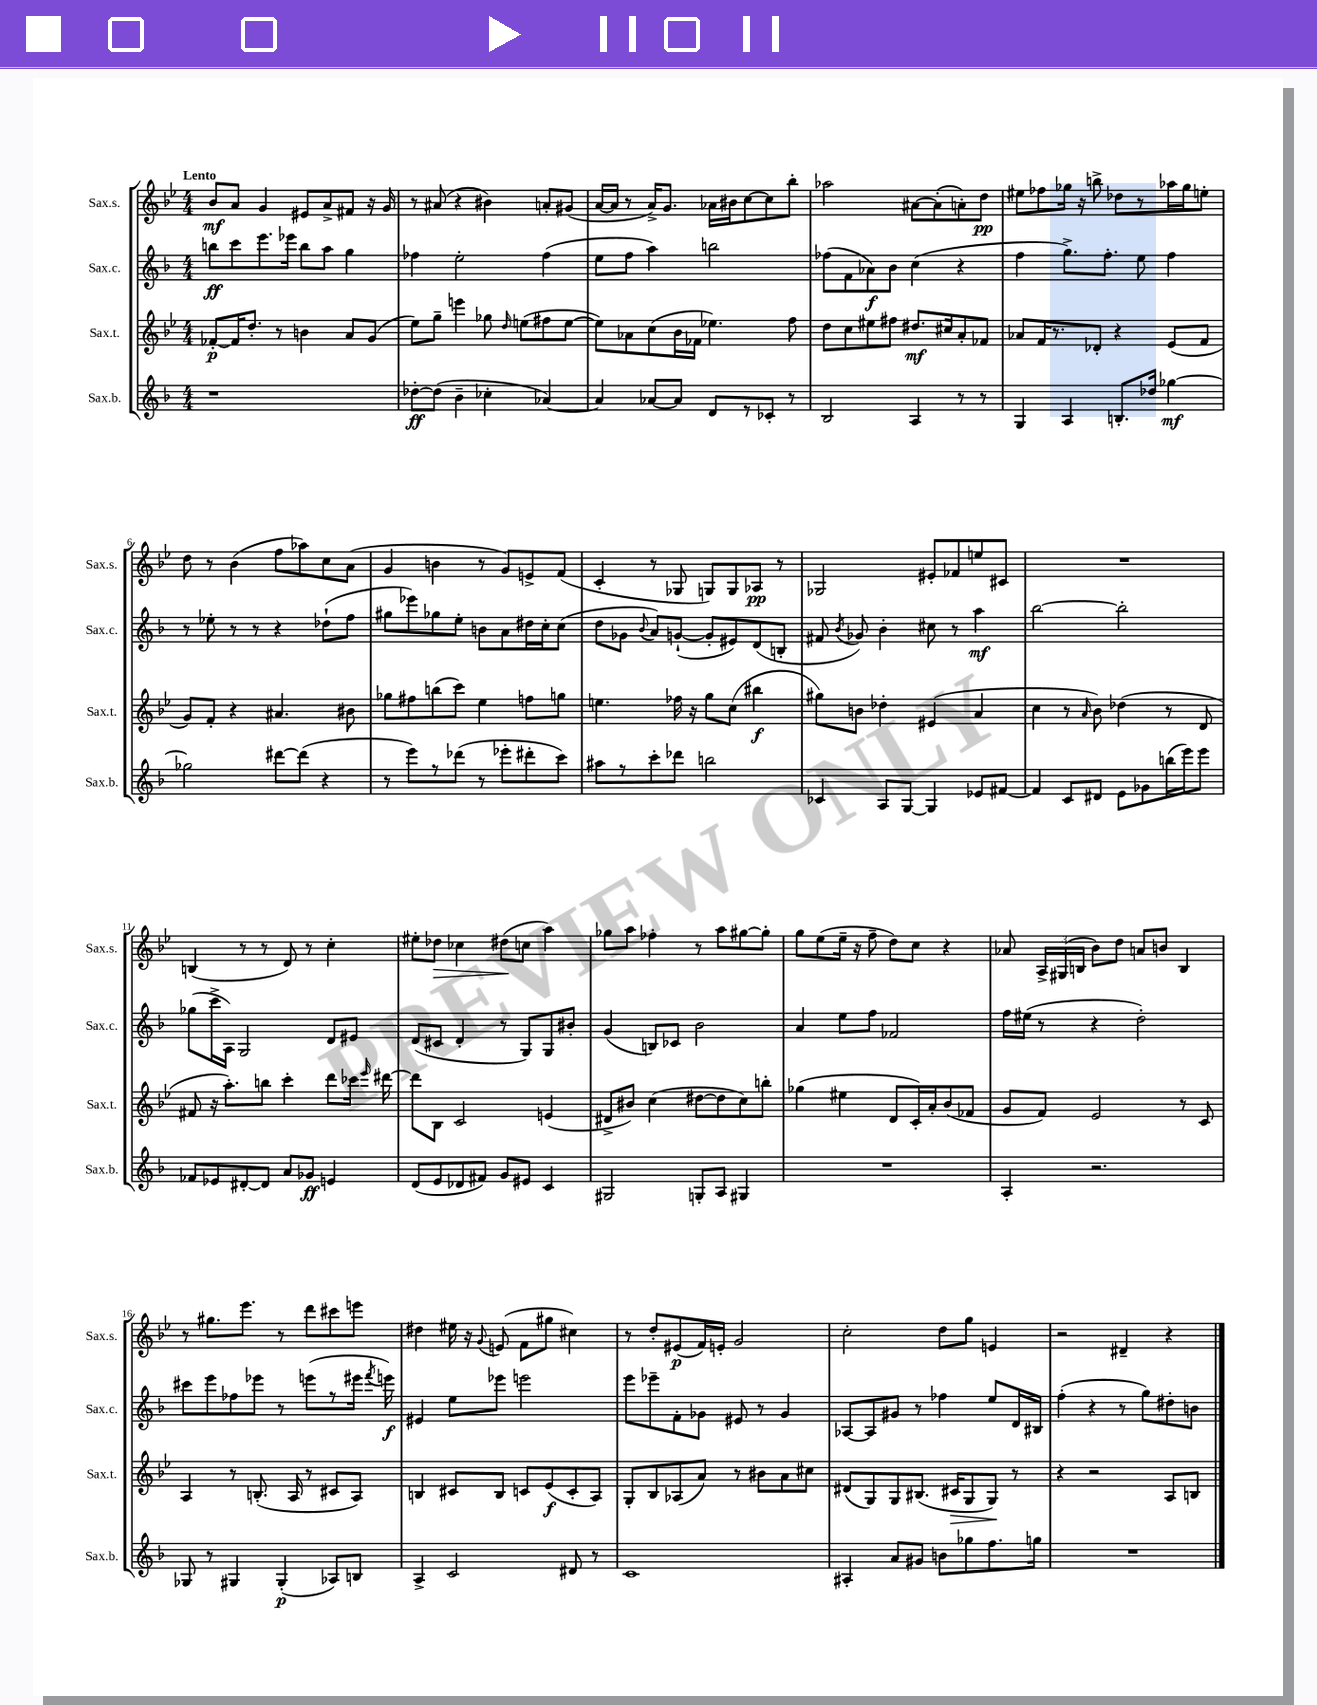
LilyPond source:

<<
\new StaffGroup <<
\new Staff = "s0" \with { instrumentName = "Sax.s." shortInstrumentName = "Sax.s." } {
    \clef treble \key bes \major \numericTimeSignature \time 4/4 \tempo "Lento"
    \autoBeamOff bes'8[\mf a'8] g'4 eis'8[ a'8-> fis'8] r16 g'16 |
    r8 ais'8( r4 bis'4) a'8[-. gis'8]( |
    a'16[~ a'16] r8 a'16[->) g'8.] aes'16[ bis'16 c''8~ c''8 bes''8]-. |
    aes''2 ais'8[~ ais'8-.( a'8-.) d''8]\pp |
    eis''8[ fes''8 ges''16] r16 b''8-> des''8[ r8 aes''16 ges''16 e''8]-. |
    d''8 r8 bes'4( f''8[ aes''8) c''8 a'8]( |
    g'4 b'4 r8 g'8[) e'8-> f'8]( |
    c'4-. r8 ges8 g8[) g8 aes8]\pp r8 |
    ges2 eis'8[-. fes'8 e''8 cis'8] |
    R1 |
    b4( r8 r8 d'8) r8 c''4-. |
    eis''8[-. des''8]\> ces''4 dis''8[\!( c''8] a''4) |
    ges''8[ a''8] fes''4-. r8 a''8[ gis''8~ gis''8]-. |
    g''8[ ees''8( ees''16]-- r16 f''8-- d''8[) c''8] r4 |
    aes'8 \tuplet 3/2 { a16[-> gis16( b16] } bes'8[) d''8] a'8[ b'8] b4 |
    r8 gis''8.[ ees'''8.] r8 d'''8[ cis'''8 e'''8] |
    dis''4 eis''16 r16 \appoggiatura { g'8 } e'8( f'8[ gis''8] cis''4) |
    r8 d''8[-. eis'8\p( f'16) e'16]-. g'2 |
    c''2-. d''8[ g''8] e'4 |
    r2 dis'4-- r4 \bar "|." |
}
\new Staff = "s1" \with { instrumentName = "Sax.c." shortInstrumentName = "Sax.c." } {
    \clef treble \key f \major \numericTimeSignature \time 4/4
    \autoBeamOff b''8[\ff c'''8 e'''8. ees'''16] b''8[ a''8] g''4 |
    fes''4 e''2-. fes''4( |
    e''8[ f''8] a''4) b''2 |
    fes''8[( f'8 aes'8\f) bes'8] c''4( r4 |
    f''4 g''8.[->) f''8.]-. e''8 f''4 |
    r8 ees''8-. r8 r8 r4 des''8[-!( f''8] |
    gis''8[ ees'''8) ges''8 e''8]-. b'8[ a'8 dis''16 c''16-. c''8]( |
    d''8[ ges'8] \appoggiatura { bes'8 } a'8[) g'8]~-!( g'8[-. eis'8) d'8( b8]-. |
    fis'8 \acciaccatura { bes'8 } ges'8) bes'4-. cis''8 r8 a''4\mf |
    bes''2~ bes''2-. |
    ges''8[( c'''16-> a16]) g2 d'8[ eis'8] |
    d'8[( cis'8] d'4-. r8 g8[) g8 bis'8]-. |
    g'4( b8[) ces'8] bes'2 |
    a'4 e''8[ f''8] fes'2 |
    f''16[ eis''16]( r8 r4 d''2-.) |
    cis'''8[ e'''8 fes''8 ees'''8] r8 e'''8[( r8 eis'''16] \acciaccatura { f'''8 } e'''16\f) |
    eis'4 e''8[ ees'''8] e'''2 |
    e'''8[ ees'''8-- f'8-. ges'8] eis'8 r8 ges'4 |
    aes8[~ aes8 gis'8] r8 fes''4 e''8[ d'16 bis16] |
    f''4-.( r4 r8 g''8[) dis''8-. b'8] \bar "|." |
}
\new Staff = "s2" \with { instrumentName = "Sax.t." shortInstrumentName = "Sax.t." } {
    \clef treble \key bes \major \numericTimeSignature \time 4/4
    \autoBeamOff fes'8[~-.\p fes'16 d''8.]-. r8 b'4 a'8[ g'8]( |
    ees''8[) g''8]-- e'''4 ges''8 \grace { d''16 } e''8[( fis''8 e''8]~ |
    e''8[) aes'8 c''8( bes'16 fes'16] ees''4.) f''8 |
    d''8[ c''8 eis''8 fis''8] dis''8.[\mf cis''16 a'8-. fes'8] |
    aes'8[ f'16 r8. des'8]-. r4 ees'8[( f'8] |
    g'8[) f'8]-. r4 ais'4. bis'8 |
    ges''8[ fis''8 b''8( c'''8]) ees''4 f''8[ g''8] |
    e''4. fes''16 r16 g''8[ c''8]( bis''4\f |
    gis''8[) b'8] des''4-. eis'4( a'4 |
    c''4 r8 \grace { a'16 } bes'8) des''4( r8 d'8 |
    fis'8 r16 a''8.[-.) b''8] c'''4-. d'''8[ ces'''16] \grace { ees'''16 } dis'''16~ |
    dis'''8[ bes8] c'2 e'4( |
    dis'8[-> bis'8]) c''4( dis''8[~ dis''8 c''8) b''8]-. |
    ges''4( eis''4 d'8[ c'16-.) a'16-. bes'8( fes'8] |
    g'8[ f'8]) ees'2 r8 c'8 |
    a4 r8 b8.-.( a16 r8 cis'8[ a8]) |
    b4 cis'8[ b8] c'8[ ees'8\f( c'8-. a8]) |
    g8[-. bes8 aes8( a'8]) r8 bis'8[ a'8 cis''8] |
    dis'8[( g8) g8 bis8.]( cis'16[\> g8 g8]\!) r8 |
    r4 r2 a8[ b8] \bar "|." |
}
\new Staff = "s3" \with { instrumentName = "Sax.b." shortInstrumentName = "Sax.b." } {
    \clef treble \key f \major \numericTimeSignature \time 4/4
    \autoBeamOff r1 |
    des''8[~-.\ff des''8]( bes'4-- ces''4-. aes'4~) |
    aes'4 aes'8[~ aes'8] d'8[ r8 ces'8]-. r8 |
    bes2 a4 r8 r8 |
    g4 a4 b8.[-. des''16] ges''4~\mf |
    ges''2 dis'''8[~ dis'''8]( r4 |
    r8 e'''8[) r8 des'''8]( r8 ees'''8[-. dis'''8-. c'''8]) |
    ais''8[ r8 c'''8-. des'''8] b''2 |
    ces'4 a8[ g8]~ g4 ees'8[ fis'8]~ |
    fis'4 c'8[ dis'8] e'8[ ges'8 b''16( e'''16) e'''8] |
    fes'8[ ees'8 dis'8~-. dis'8] a'8[ ges'8]\ff e'4 |
    d'8[( e'8 des'8 fis'8]) g'8[ eis'8] c'4 |
    gis2 g8[-. a8] gis4 |
    R1 |
    a4-. r2. |
    ges8 r8 gis4 gis4-.\p( aes8[) b8] |
    a4-> c'2 dis'8 r8 |
    c'1 |
    ais4-. a'8[ gis'8] b'8[ ges''8 f''8. g''16] |
    R1 \bar "|." |
}
>>
>>
